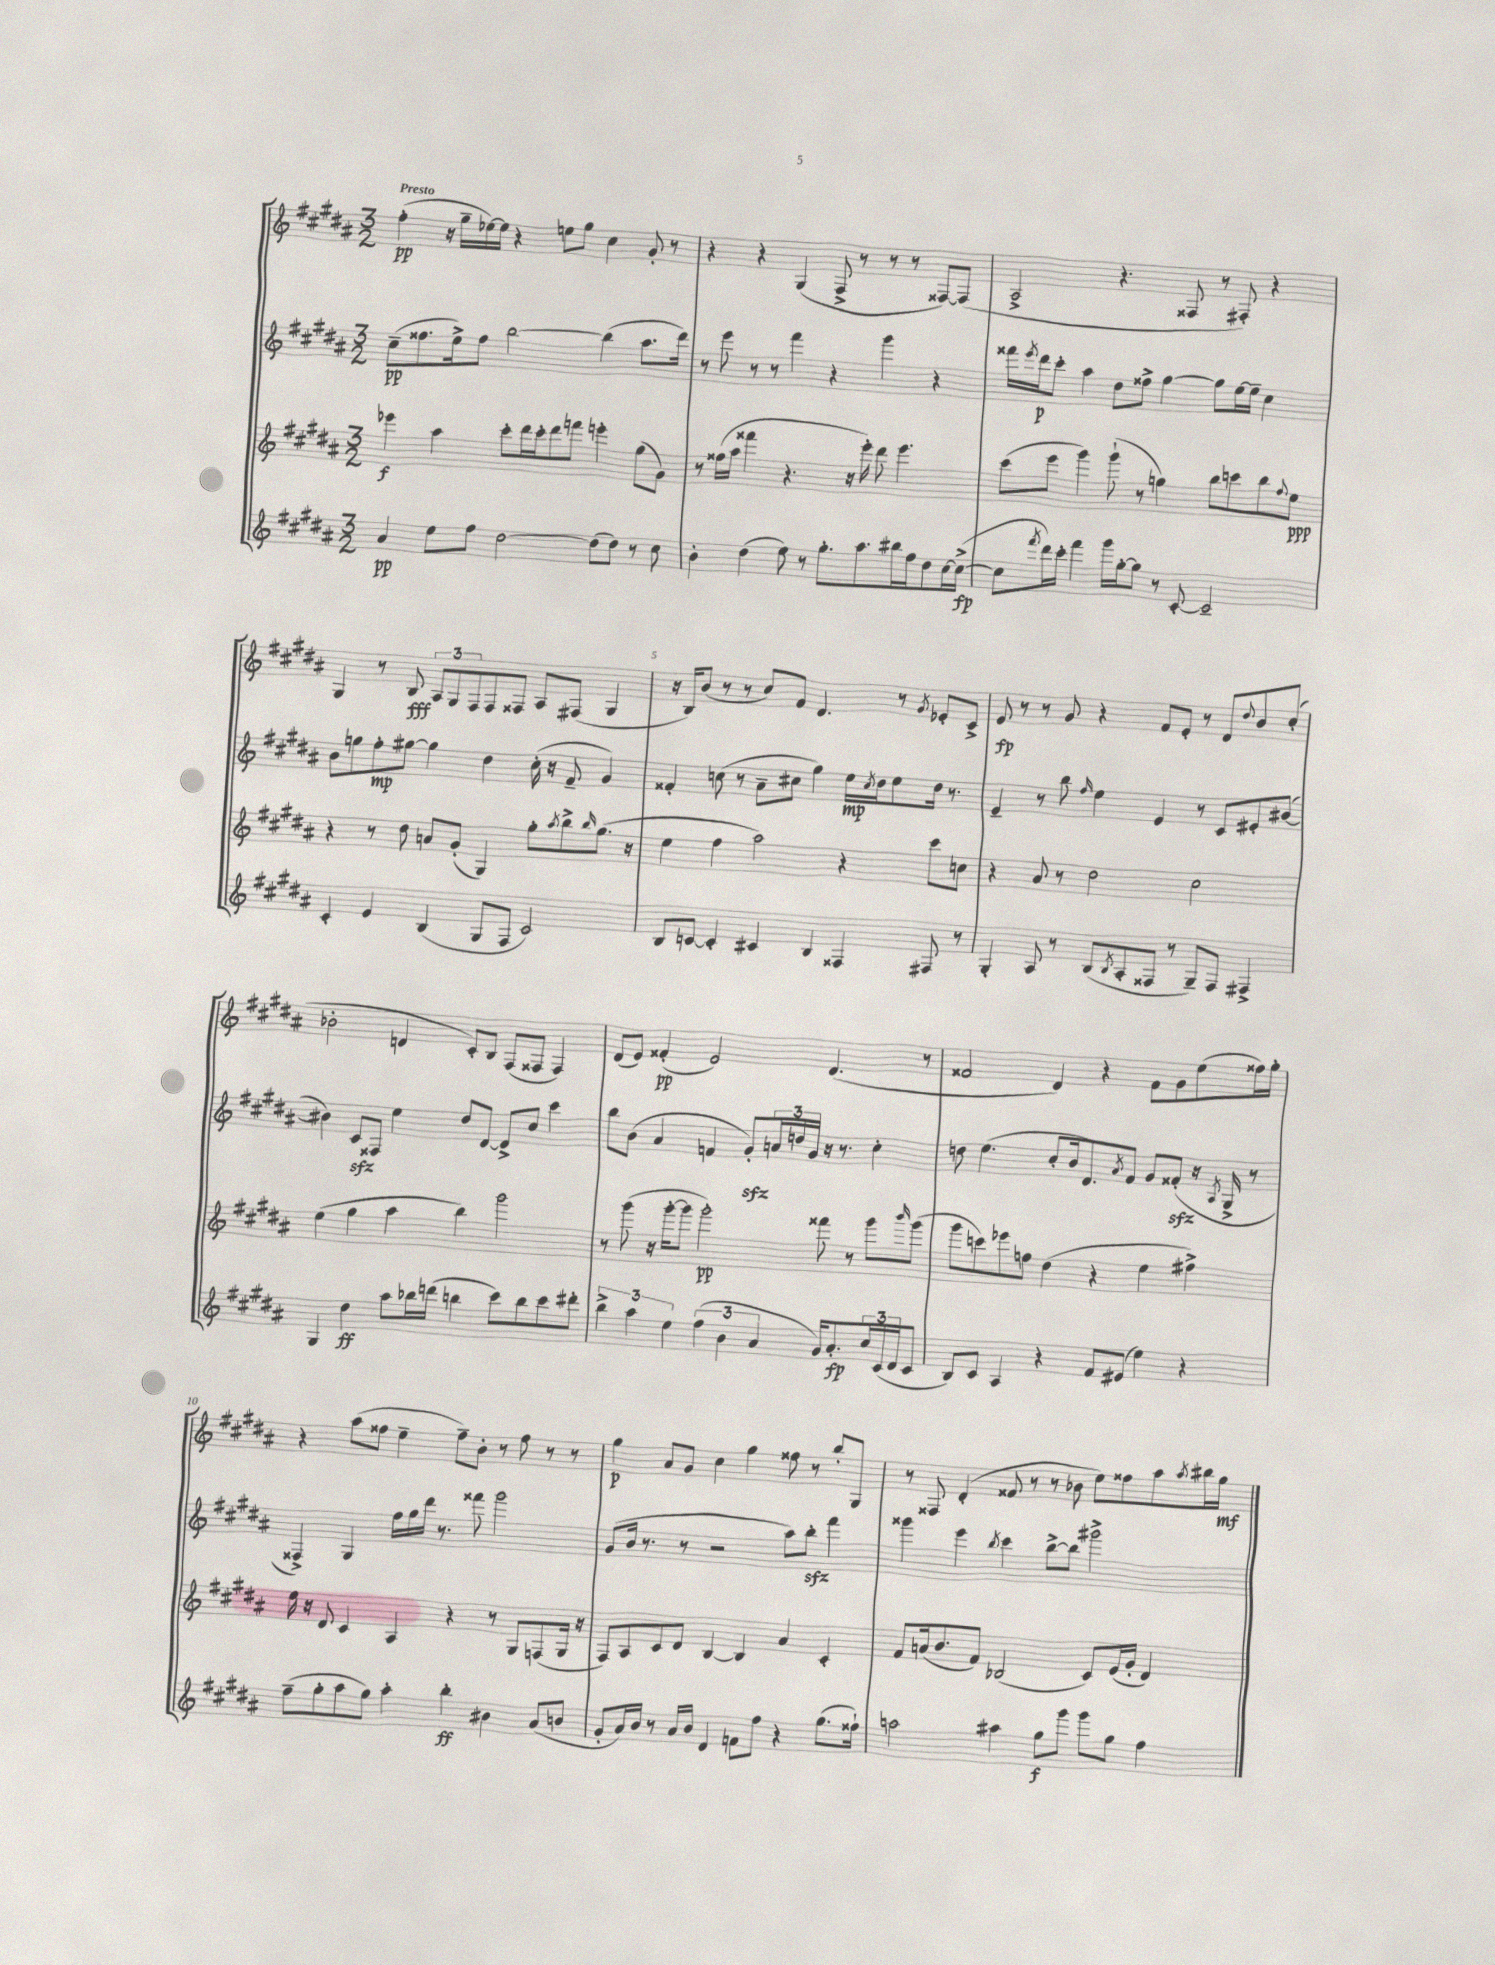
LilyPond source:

<<
\new StaffGroup <<
\new Staff = "s0" {
    \clef treble \key b \major \numericTimeSignature \time 3/2 \tempo "Presto"
    fis''4-.\pp( r16 gis''16-- ees''16~) ees''16 r4 e''8 gis''8 cis''4 gis'8-. r8 |
    r4 r4 gis4( fis8-> r8 r8 r8 fisis8~) fisis8( |
    ais2-> r4. fisis8 r8 fis8-.) r4 |
    gis4 r8 b8\fff \tuplet 3/2 { ais8 gis8 fis8 } fis8 fisis8 ais8 fis8( gis4 |
    r16 b16) b'8( r8 r8 cis''8) fis'8 dis'4. r8 \acciaccatura { gis'8 } ees'8-. cis'8-> |
    e'8\fp r8 r8 gis'8 r4 fis'8 e'8-. r8 dis'8 \appoggiatura { dis''8 } b'8 cis''8-.( |
    bes'2-. d'4 cis'8-.) b8 fis8( fisis8 fisis4) |
    dis'8( e'8) fisis'4-.\pp( e'2) dis'4.( r8 |
    fisis'2 dis'4) r4 fisis'8 gis'8 e''8( fisis''16) gis''16-. |
    r4 ais''8( fisis''8 e''4-- fisis''8--) b'8-. r8 fisis''8 r8 r8 |
    gis''4\p ais'8 gis'8 cis''4 gis''4 fisis''8 r8 b''8-. gis8 |
    r8 fisis8 dis'4-.( fisis'8 r8 r8 bes'8 e''8) fisis''8 ais''8 \acciaccatura { ais''8 } bis''16 gis''16\mf \bar "|." |
}
\new Staff = "s1" {
    \clef treble \key b \major \numericTimeSignature \time 3/2
    cis''8--\pp( fisis''8. e''16->) fisis''8 b''2~ b''4( ais''8. dis'''16) |
    r8 e'''8 r8 r8 fis'''4 r4 gis'''4 r4 |
    fisis'''16 \acciaccatura { e'''8 } dis'''16\p cis'''8-. ais''4 dis''8 fisis''8-> gis''4~ gis''8 e''16~ e''16-- cis''4 |
    b'8 g''8 fis''8-.\mp gis''8~ gis''4 dis''4 cis''16-.( r16 fis'8-- gis'4) |
    fisis'4-. c''8( r8 ais'8-- cis''8 gis''4) e''16\mp \acciaccatura { cis''8 } dis''16 e''8 dis''16 r8. |
    e'4-- r8 b''8 \grace { fis''16 } e''4 e'4 r8 cis'8 eis'8-. bis'8~( |
    bis'4) cis'8\sfz fisis8 e''4 dis''8 dis'8~ dis'8-> cis''8 cis'''4 |
    b''8 b'8( ais'4 f'4 gis'8-.\sfz) \tuplet 3/2 { a'16 d''16 gis'16 } r16 r8. cis''4-. |
    d''8 e''4.( cis''8-. b'16 dis'8.) \acciaccatura { ais'8 } fis'8 gis'8 fisis'8-.\sfz( r16 \acciaccatura { ais8 } gis16-> r8 |
    fisis4->) gis4 fis''16 gis''16 dis'''16 r8. fisis'''8 gis'''2 |
    gis'8( b'16 r8. r8 r2 ais''8) b''8-.\sfz fis'''4 |
    gisis'''4 e'''4 \acciaccatura { b''8 } cis'''4 b''8~-> b''8 gis'''2-> \bar "|." |
}
\new Staff = "s2" {
    \clef treble \key b \major \numericTimeSignature \time 3/2
    ees'''4\f ais''4 cis'''8-. dis'''16 cis'''16-. dis'''8 f'''8 e'''4-. gis''8( gis'8) |
    r8 fisis''16( ais''16 fisis'''4 r4. r16 e'''16-.) dis'''8 e'''4. |
    cis'''8( e'''8 gis'''4) gis'''8-!( r8 g''4) b''8 c'''8 b''8 \appoggiatura { fis''8 } e''8\ppp |
    r4 r8 dis''8 a'8 gis'8-.( gis4) gis''8-. \acciaccatura { ais''8 } b''8-> \grace { b''16 } gis''8.( r16 |
    e''4 fis''4 ais''2) r4 cis'''8 c''8 |
    r4 ais'8 r8 dis''2 cis''2 |
    e''4( gis''4 ais''4 b''4) gis'''2 |
    r8 gis'''8( r16 gis'''16~-. gis'''8 gis'''2-.\pp) fisis'''8 r8 gis'''8 \grace { b'''16 } gis'''8( |
    gis'''8 c'''8) ees'''8 f''8 dis''4( r4 e''4 fis''4->) |
    e''16 r16 dis'8 cis'4 ais4 r4 r8 gis8 f8( gis16 r16 |
    fis8) ais8 cis'8 dis'8 b4~ b4 ais'4 cis'4-. |
    fis'8 a'16( b'8. fis'8) bes2( cis'8) e'16( gis'16-. dis'4) \bar "|." |
}
\new Staff = "s3" {
    \clef treble \key b \major \numericTimeSignature \time 3/2
    ais'4\pp e''8 fis''8 dis''2~ dis''8( dis''8) r8 cis''8 |
    b'4-. dis''4( e''8) r8 gis''8.-. ais''8. bis''16 fis''16 dis''8 cis''16~ cis''16~->\fp( |
    cis''8 \acciaccatura { fis'''8 } dis'''16) cis'''16-. fis'''4 gis'''16 gis''16~-. gis''8 r8 cis'8~-. cis'2-- |
    cis'4-. e'4 b4( gis8 fis8 cis'2) |
    b8 c'8~ c'4-. cis'4 b4 fisis4 fis8 r8 |
    gis4-. ais8 r8 b8( \acciaccatura { b8 } ais8-. fisis8 r8 gis8--) fisis8 fis4-> |
    gis4 dis''4\ff ais''8 bes''16 d'''16( b''4 cis'''8) b''8 cis'''8 dis'''8-. |
    \tuplet 3/2 { b''4-> ais''4 e''4 } \tuplet 3/2 { fis''4( b'4 ais'4 } gis'16) ais'8.-.\fp \tuplet 3/2 { cis''16 cis'16( dis'16 } cis'8 |
    b8) cis'8 ais4 r4 fis'8 eis'8( e''4) r4 |
    fis''8--( gis''8-. ais''8 gis''8) ais''4-. b''4-.\ff bis'4 ais'8( b'8 |
    gis'8-. ais'16) b'16 r8 ais'16 b'16 dis'4 f'8 fis''8 r4 gis''8.( fisis''16-!) |
    a''2 ais''4 gis''8\f gis'''8 gis'''8 gis''8 fis''4 \bar "|." |
}
>>
>>
\layout { \context { \Score \override BarNumber.break-visibility = ##(#f #t #t) barNumberVisibility = #(every-nth-bar-number-visible 5) } }
